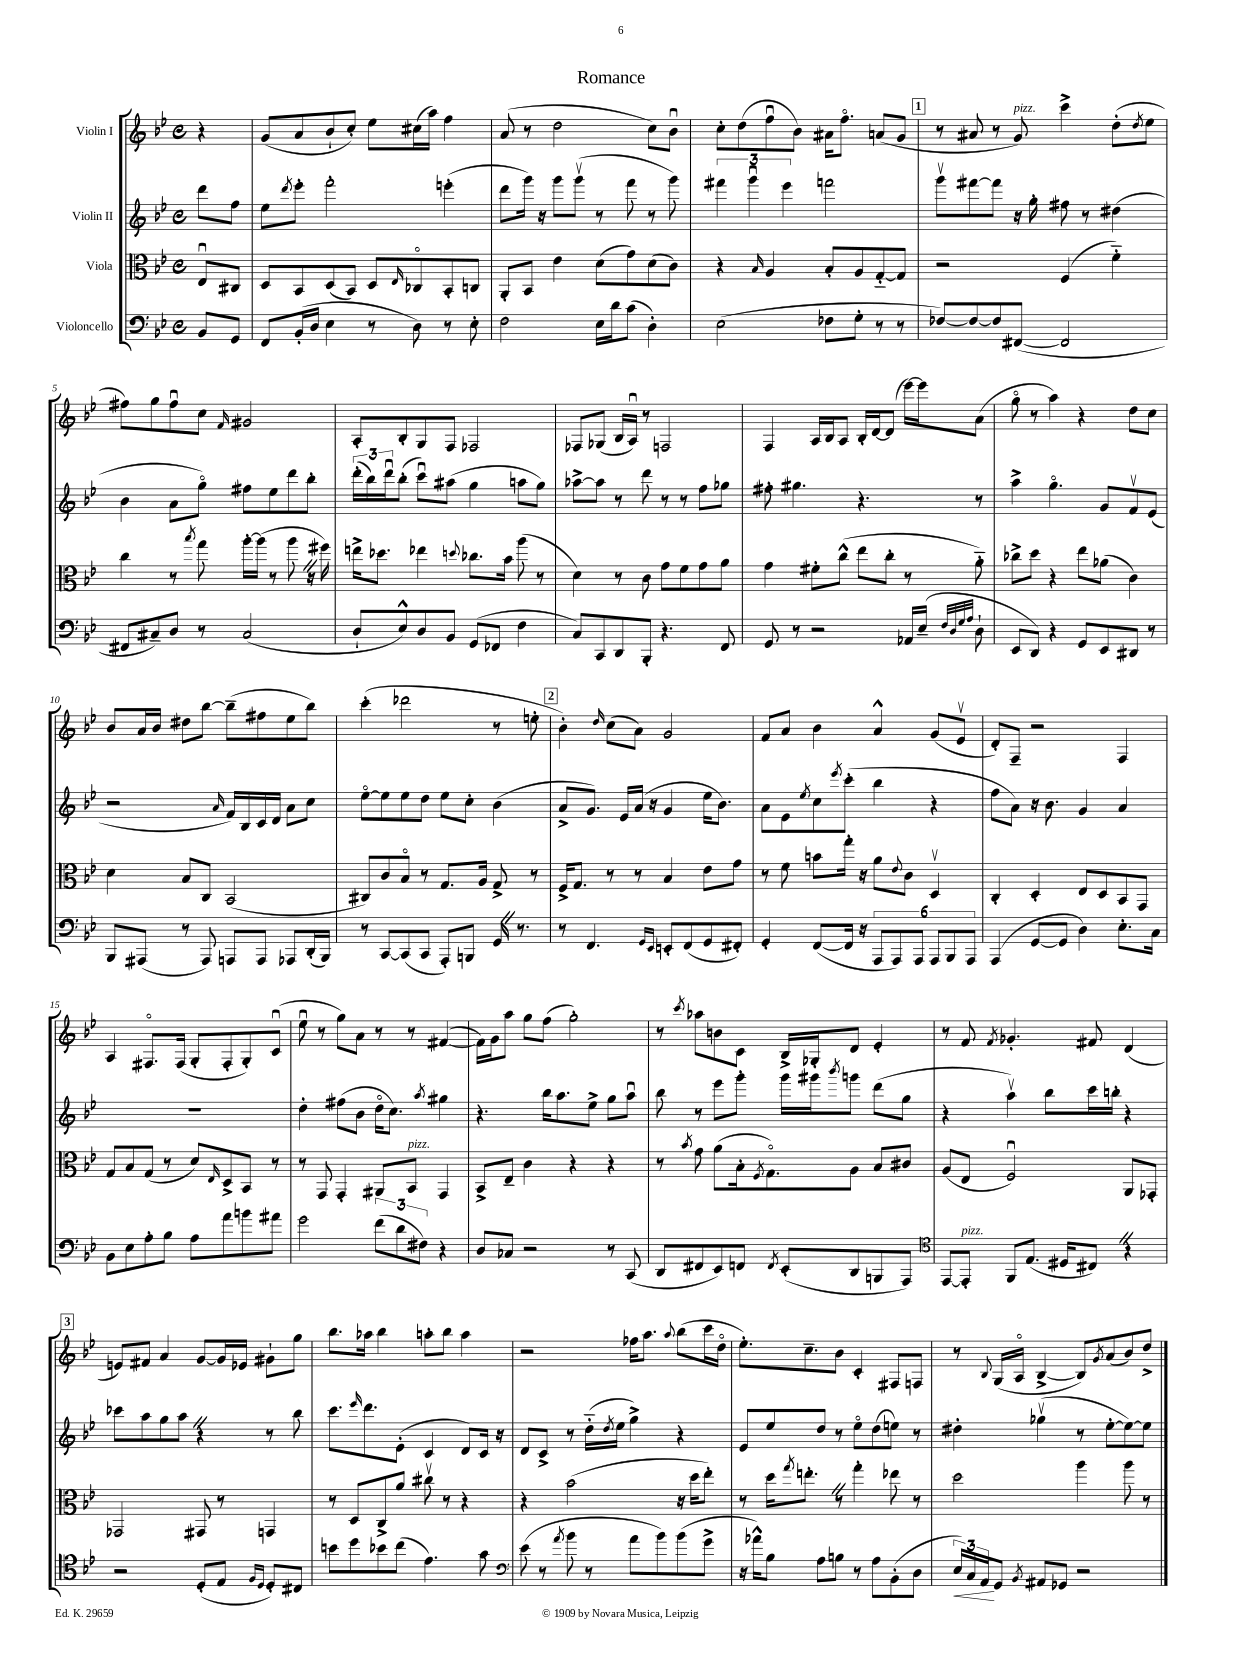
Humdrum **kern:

**kern	**kern	**kern	**kern
*staff4	*staff3	*staff2	*staff1
*clefF4	*clefC3	*clefG2	*clefG2
*k[b-e-]	*k[b-e-]	*k[b-e-]	*k[b-e-]
*M4/4	*M4/4	*M4/4	*M4/4
*met(c)	*met(c)	*met(c)	*met(c)
8BB-/L	8E-u/L	8ddd\L	4r
8GG/J	8C#/J	8ff\J	.
=	=	=	=
8FF/L	8D/L	8ee-\L	(8g/L
.	.	8qddd/	.
(16BB-'/L	8BB-/	8eee-'\J	8a/
16D/JJ	.	.	.
4E-\	(8D/	2fff'\	8b-`/
.	8BB-/J)	.	8cc'/J)
8r	8D/L	.	8ee-\L
.	16qqE-/	.	.
8D\)	8C-o/	.	(16cc#\L
.	.	.	16aa\JJ)
8r	8BB-'/	(4eee'\	4ff\
8E-'\	8C/J	.	.
=	=	=	=
2F\	8AA'/L	8ddd\L	(8a/
.	8BB-/J	16ggg\Jk)	8r
.	.	16r	.
.	4e-\	8ggg\L	2dd\
.	.	(8gggv\J	.
16E-\LL	(8d\L	8r	.
16d\J	.	.	.
(8c\J	8g\)	8fff\	.
4D'\)	(8d\	8r	8cc\L)
.	8c\J)	8ggg\)	8b-u\J
=	=	=	=
(2E-\	4r	6fff#\	8cc'\L
.	.	.	(8dd\
.	.	6gggu\	.
.	16qqB-/	.	.
.	4A/	.	8ffu\
.	.	6eee-\	.
.	.	.	8b-\J)
8F-\L	8B-'/L	2fff\	16a#\LK
.	.	.	8.ffo\J
8G'\J	8A/	.	.
8r	[8G'~/	.	(8a/L
8r	8G/]J	.	8g/J
=	=	=	=
[8F-/L)	2r	8gggv\L	8r
8F-/_	.	[8fff#\	8a#/
8F-/]	.	8fff#\]J	8r
([8FF#/J	.	16r	8g/)
.	.	16gg'\	.
2FF#/]	(4F/	8ff#\	4ccc^\
.	.	8r	.
.	4f'~\)	(4dd#\	(8dd'\L
.	.	.	8qdd/
.	.	.	8ee-\J
=	=	=	=
8FF#/L	4cc\	4b-\	8ff#\L)
8C#~/)	.	.	8gg\
8D/J	8r	8a\L	8ff#u\
.	8qbb-/	.	.
8r	8gg\	8ggo\J)	8cc\J
.	.	.	16qqf/
(2C#/	[16aa'\LL	8ff#\L	2g#/
.	(16aa\]JJ	.	.
.	8r	8ee-\	.
.	8aa\	8ddd\	.
.	16r	8bb-'\J	.
.	16ff#\)	.	.
=	=	=	=
8D`/L	16ee^\LK	(24ddd'\LL	8A'/L
.	.	24bb-\)	.
.	8.dd-\J	.	.
.	.	24dddu\J	.
8E-^^/)	.	(8bb-'\J	8B-'/
8D/	4ee-\	8cccu\L)	8G/
8BB-/J	.	(8aa#\J	8F/J
.	8qqdd/	.	.
(8GG/L	8.cc-\L	4gg\	2F-/
8FF-/J	.	.	.
.	16b-\Jk	.	.
4F\	(8aa\	8aa\L	.
.	8r	8gg\J)	.
=	=	=	=
8C/L)	4d\)	[8aa-^\L	8F-/L
8CC/	.	8aa-\]J	(8G-/J
8DD/	8r	8r	16B-/LL
.	.	.	16Au/JJ)
8BBB-'/J	8c\	8ddd\	8r
4.r	8g\L	8r	2F/
.	8f\	8r	.
.	8g\	8ff\L	.
8FF/	8a\J	8gg-\J	.
=	=	=	=
8GG/	4g\	8ff#'\	4F/
8r	.	4.gg#\	.
2r	8f#'\L	.	16A/LL
.	.	.	16B-/J
.	(8cc^^\J	.	8A/J
.	8ee-\L	4.r	16B-'/LL
.	.	.	[16d/J
.	8cc'\J	.	(8d/]J
16AA-/LL	8r	.	[16eee-\LL)
(16E-~/JJ	.	.	16eee-\]J
32qqF/LLL	.	.	.
32qqD/	.	.	.
32qqG/	.	.	.
32qqA/JJJ	.	.	.
8D`\	8a'~\)	8r	(8a\J
=	=	=	=
8EE-/L	8cc-^\L	4aa^\	8ggo\
8DD/J)	8dd\J	.	8r
4r	4r	4.ggo\	4aa\)
8GG/L	8ee-\L	.	4r
8EE-/	(8a-\J	8g/L	.
8DD#/J	4c\)	8fv/	8dd\L
8r	.	(8e-/J	8cc\J
=	=	=	=
8BBB-/L	4d\	2r	8b-/L
(8AAA#/J	.	.	16a/L
.	.	.	16b-/JJ
8r	8B-/L	.	8dd#\L
8AAA#/)	8C/J	.	[8bb-\J
.	.	16qqa/	.
8AAA/L	(2BB-/	16f/LL)	(8bb-~\]L
.	.	16B-/	.
8AAA/J	.	16c/	8ff#\
.	.	16d/JJ	.
8AAA-/L	.	8a\L	8ee-\
(16DD'/L	.	8cc\J	8bb-\J)
16BBB-/JJ)	.	.	.
=	=	=	=
8r	8C#/L)	[8ee-o\L	(4ccc'\
[8CC/L	8c/	8ee-\]	.
(8CC/]	8B-o/J	8ee-\	2ddd-\
8CC/J	8r	8dd\J	.
8AAA'/L)	8.G/L	8ee-\L	.
8BBB/J	.	8cc'\J	.
.	16A/Jk	.	.
16GG/	8G^/	(4b-\	8r
8.r	.	.	.
.	8r	.	8ee'\
=	=	=	=
8r	16F^/LK	8a^/L	4b-'\)
.	8.G/J	.	.
4.FF/	.	8.g/J)	.
.	.	.	16qqdd/
.	8r	.	(8cc\L
.	.	16e-/LL	.
.	8r	(16a/JJ	8a\J)
.	.	16r	.
16qqGG/LL	.	.	.
16qqEE-/JJ	.	.	.
8EE'/L	4B-/	4g/	2g/
(8FF/	.	.	.
8GG/	8e-\L	16ee-\LK	.
.	.	8.b-\J)	.
8FF#'/J)	8g\J	.	.
=	=	=	=
4GG'/	8r	8a\L	8f/L
.	8f\	8e-\	8a/J
.	.	8qee-/	.
([8FF/L	8b\L	8cc\	4b-\
.	.	8qeee-/	.
16FF/]Jk	16gg'\Jk	(8ccc'\J	.
16r	16r	.	.
12AAA/L	8a\L	4bb-\	4a^^/
12AAA/)	.	.	.
.	8qqe-/	.	.
.	8c\J	.	.
12AAA/J	.	.	.
12AAA/L	4Dv/	4r	(8g/L
12BBB-/	.	.	.
.	.	.	8e-v/J
12AAA/J	.	.	.
=	=	=	=
(4AAA/	4C'/	8ff\L	8d'/L)
.	.	8a\J)	8F~/J
[8GG/L	4D'/	16r	2r
.	.	8.b-\	.
8GG/]J	.	.	.
4D\)	8E-/L	4g/	.
.	8D/	.	.
8.E-'\L	8BB-/	4a/	4F/
.	8GG/J	.	.
16C\Jk	.	.	.
=	=	=	=
8BB-\L	8G/L	1r	4A/
8E-\	8B-/	.	.
8A'\	(8G/J	.	8.F#o/L
8B-\J	8r	.	.
.	.	.	(16F#/Jk
8A\L	8d/L)	.	8G'/L
.	16qqE-/	.	.
8a\	8D^/	.	8F#'/
8b\	8BB-/J	.	8G'/)
8a#\J	8r	.	(8cu/J
=	=	=	=
2g\	8r	4dd'\	8ee-u\
.	8GG/	.	8r
.	4GG'/	(8ff#\L	8gg\L)
.	.	8b-\J	8a\J
(12f\L	8AA#/L	16ddo\LK	8r
.	.	8.cc\J)	.
12d\	.	.	.
.	8BB-/J	.	8r
12F#\J)	.	.	.
.	.	8qaa/	.
4r	4GG/	4gg#\	([4f#/
=	=	=	=
8D/L	8BB-^/L	4.r	16f#\]LL)
.	.	.	16g\J
8C-/J	8E-~/J	.	8aa\J
2r	4c\	.	8gg\L
.	.	16bb-\LK	(8ff\J
.	.	8.aa\	.
.	4r	.	2gg'\)
.	.	8ee-^\J	.
8r	4r	8gg\L	.
(8CC/	.	8aau\J	.
=	=	=	=
8DD/L	8r	8bb-\	8r
.	8qb-/	.	8qccc/
8FF#/	8g\	8r	8aa-\L
8EE-/)	(8a\L	8eee-\L	8b\
8FF/J	16B-'\k	8ggg'\J	8c\J
.	8qF/	.	.
.	8.Go\)	.	.
8qFF/	.	.	.
(8EE-'/L	.	16ggg\LL	16B-^/LL
.	.	16ggg#\J	16G-'/J
.	.	8qbbb-/	.
8DD/	8A\J	8ggg\J	8d/J
8BBB/	8B-/L	(8ddd\L	4e-'/
8AAA/J)	8c#/J	8gg\J	.
=	=	=	=
*clefC4	*	*	*
[8EE-/L	(8A/L	4r	8r
8EE-'/]J	8E-/J	.	8f/
.	.	.	8qf/
8FF/L	2Fu/)	4aav\)	4.g-'/
(8.E-/J	.	.	.
.	.	8bb-\L	.
16D#/LK	.	.	.
8C#/J)	.	16ccc\L	8f#/
.	.	16bb'\JJ	.
4r	8AA/L	4r	(4d/
.	8GG-'/J	.	.
=	=	=	=
2r	2GG-/	8ccc-\L	8e/L)
.	.	8aa\	8f#/J
.	.	8gg\	4a/
.	.	8aa\J	.
(8D'/L	8GG#/	4r	[8g/L
8E-/J	8r	.	16g/]L
.	.	.	16e-/JJ
16qqF/LL	.	.	.
16qqD/JJ	.	.	.
8D'/L)	4GG/	8r	8g#`\L
8C#/J	.	8bb-\	8gg\J
=	=	=	=
8b\L	8r	8.ccc\L	8.bb-\L
8dd\	8D/L	.	.
.	.	16qqeee-/	.
.	.	8.ddd\	16aa-\Jk
8b-\	8C^/	.	4bb-\
(8cc\J	8a/J	(8e-'\J	.
4.e-\)	8cc#v\	4c/	8aa'\L
.	8r	.	8bb-\J
.	4r	8d/L)	4aa\
8g\	.	16c/Jk	.
.	.	16r	.
=	=	=	=
*clefF4	*	*	*
(8e-\	4r	8d/L	2r
8r	.	8c^/J	.
8qa/	.	.	.
8b-\	(2b-\	8r	.
8r	.	(16dd'~\LL	.
.	.	8qdd/	.
.	.	16ee-\JJ	.
8a\L	.	4gg^\)	16ff-\LK
.	.	.	8.aa\J
8b-\)	.	.	.
.	.	.	8qqaa/
(8b-\	16r	4r	(8bb-\L
.	16dd\LK	.	.
8g^\J	8ee-'\J)	.	16ccc\L
.	.	.	16ddo\JJ
=	=	=	=
16r	8r	8e-/L	8.ee-'\L)
16a-^^\LK)	.	.	.
8B-\J	16dd\LK	8ee-/	.
.	8qgg/	.	.
.	8.ee'\J	.	8.cc~\
8A\L	.	8dd/J	.
8B\J	8r	8r	8b-\J
8r	4gg'\	8ee-o\L	4c'/
8A\L	.	(8dd\	.
(8BB-'\	8ee-\	8ee\J)	8F#/L
8D\J	8r	8r	8F/J
=	=	=	=
24E-/LL)	2dd\	4dd#'\	8r
24C/	.	.	.
24AA/J	.	.	.
.	.	.	8qqB-/
8GG/J	.	.	(16G/LL
.	.	.	16Ao/JJ
8qBB-/	.	.	.
8AA#/L	.	(4gg-v\	[4B-^/
8GG-/J	.	.	.
2r	4aa\	8r	8B-/]L)
.	.	.	8qg/
.	.	[8ee-'\L	(8a/
.	8aa\	8ee-\_)	8b-/)
.	8r	8ee-\]J	8dd^/J
==	==	==	==
*-	*-	*-	*-
